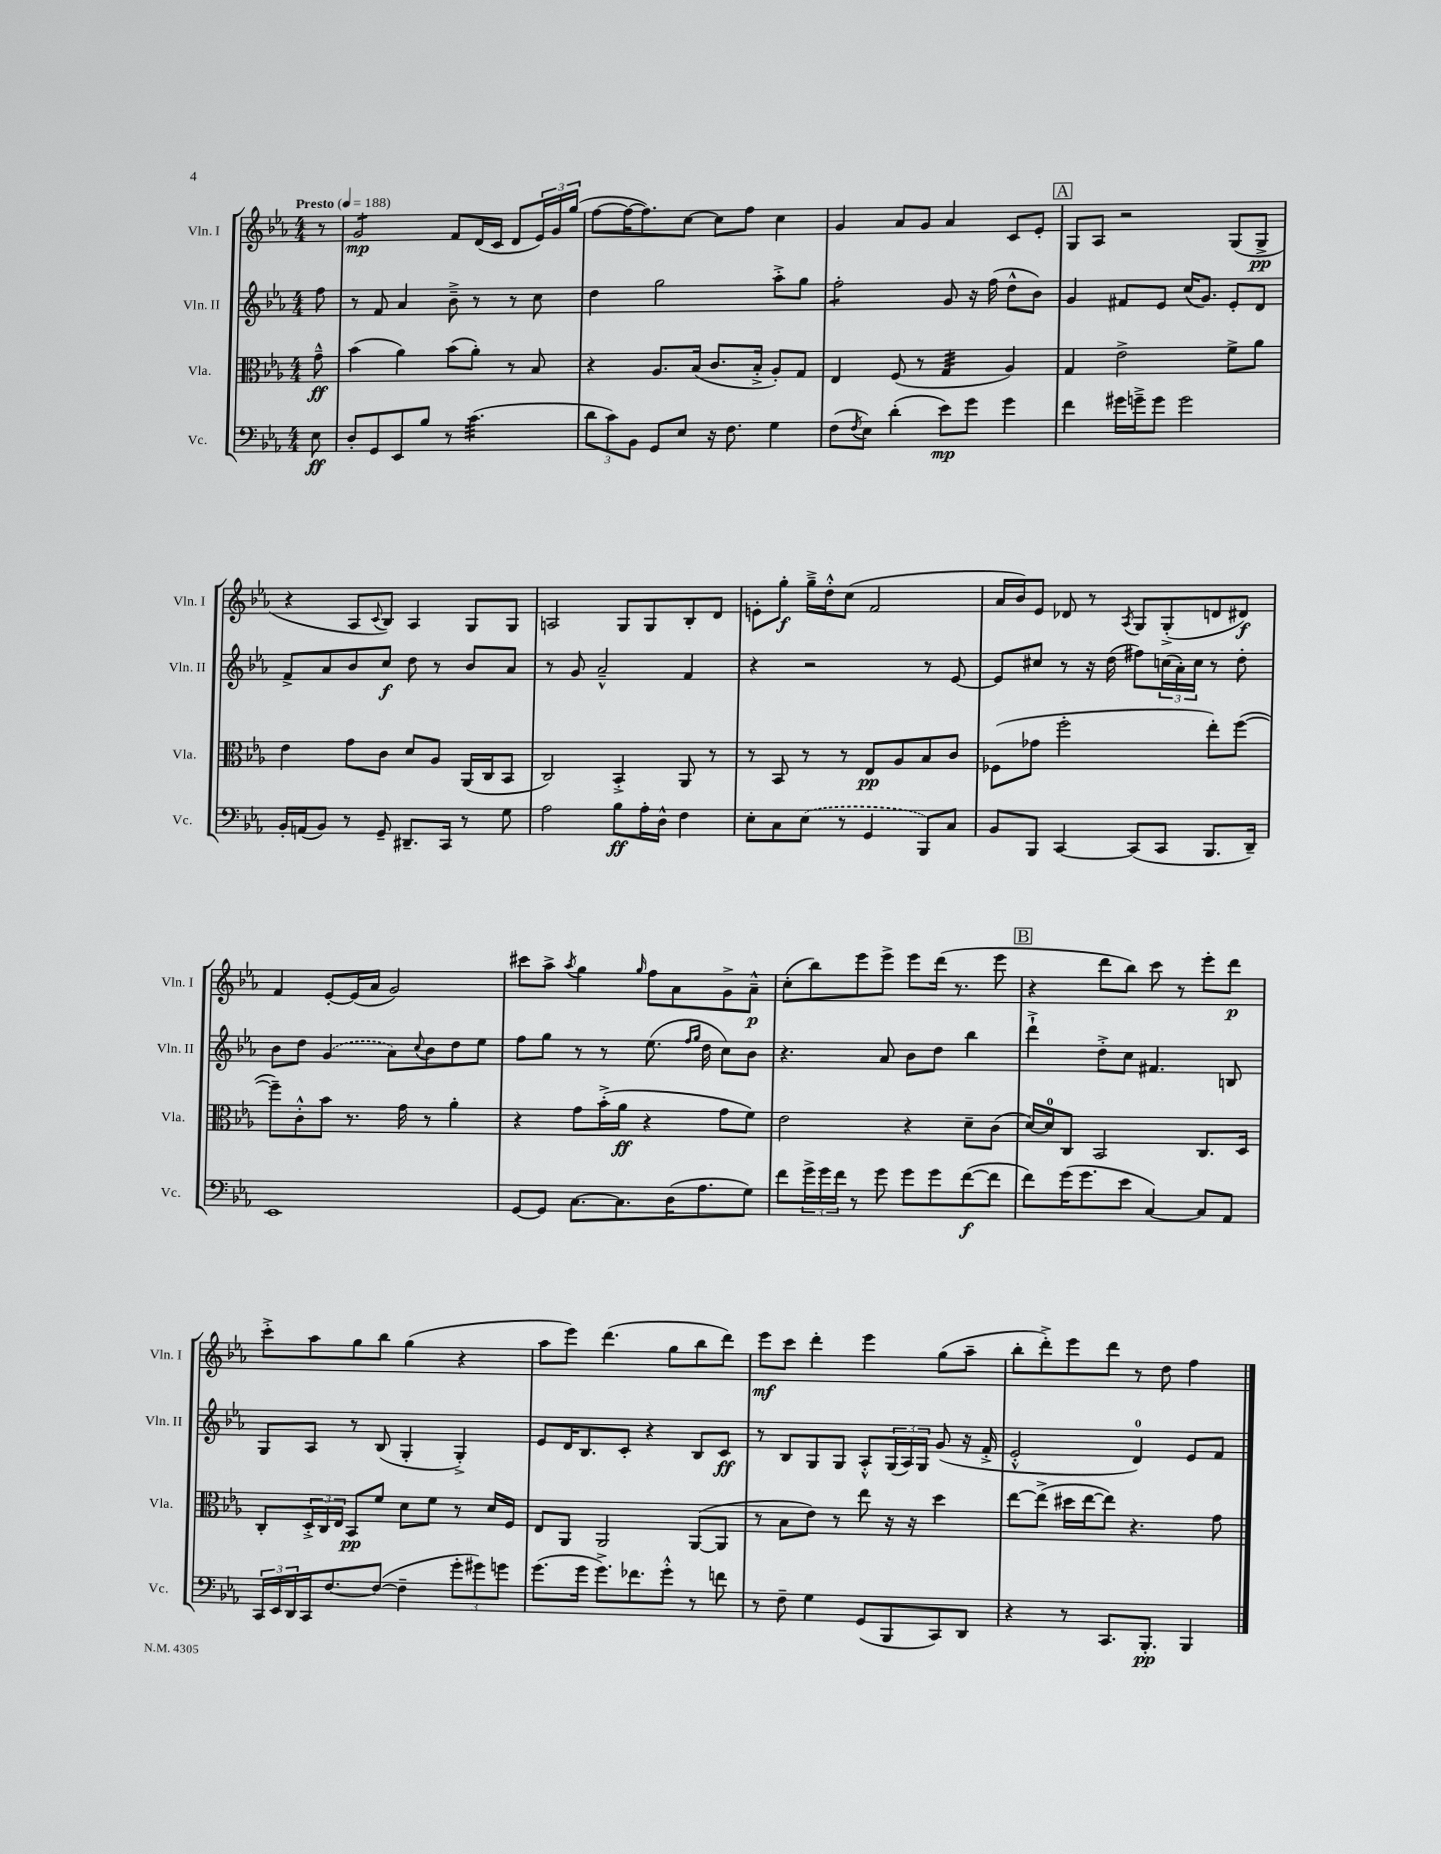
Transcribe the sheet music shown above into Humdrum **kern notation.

**kern	**kern	**kern	**kern
*staff4	*staff3	*staff2	*staff1
*clefF4	*clefC3	*clefG2	*clefG2
*k[b-e-a-]	*k[b-e-a-]	*k[b-e-a-]	*k[b-e-a-]
*M4/4	*M4/4	*M4/4	*M4/4
*MM188	*MM188	*MM188	*MM188
8E-	8g~^^	8ff	8r
=	=	=	=
8D'	(4b-	8r	2g
8GG	.	8f	.
8EE-	4a-)	4a-	.
8B-	.	.	.
8r	(8b-	8b-~^	8f
(4.c	8a-')	8r	(16d
.	.	.	16c
.	8r	8r	8d
.	8B-	8cc	24e-)
.	.	.	24g
.	.	.	(24gg
=	=	=	=
12d	4r	4dd	[8ff
12c)	.	.	.
.	.	.	16ff_
12BB-	.	.	.
.	.	.	8.ff])
8GG	8.A-	2gg	.
8E-	.	.	[8cc
.	(16B-	.	.
16r	8.c	.	8cc]
8.F	.	.	.
.	.	.	8ff
.	16B-'^	.	.
4G	8A-')	8aa-'^	4cc
.	8G	8gg	.
=	=	=	=
(8F	4E-	2ff'	4g
8qF	.	.	.
8E-)	.	.	.
(4d'	(8F	.	8a-
.	8r	.	8g
8e-)	4G	8g	4a-
8g	.	16r	.
.	.	(16ff	.
4g	4A-)	8dd^^	8c
.	.	8b-)	8e-'
=	=	=	=
4f	4G	4g	8G
.	.	.	8A-
16g#	2e-^	8f#	2r
16g~^	.	.	.
8g	.	8e-	.
2g	.	(16cc	.
.	.	8.g)	.
.	8f^	8e-'	(8G
.	8a-	8d	8G^
=	=	=	=
16BB-'	4e-	8f^	4r
(16AA	.	.	.
8BB-)	.	8a-	.
8r	8g	8b-	8A-
.	.	.	8qqc
8GG~	8c	8cc	8B-)
8.DD#~	8d	8dd	4A-
.	8A-	8r	.
16CC	.	.	.
8r	(16AA-	8b-	8G
.	16C	.	.
8G	8BB-	8a-	8G
=	=	=	=
2A-	2C)	8r	2A
.	.	8g	.
.	.	2a-~^^	.
8B-	4BB-'^	.	8G
16A-'	.	.	8G
16D^^	.	.	.
4F	8AA-	4f	8B-'
.	8r	.	8d
=	=	=	=
8E-'	8r	4r	8e'
8C	8BB-	.	8gg'
(8E-	8r	2r	16gg~^
.	.	.	16dd'^^
8r	8r	.	(8cc
4GG	8E-	.	2f
.	8A-	.	.
8BBB-)	8B-	8r	.
8C	8c	[8e-	.
=	=	=	=
8BB-	(8F-	8e-]	16a-
.	.	.	16b-)
8BBB-	8g-	8cc#	8e-
[4CC	2ff'	8r	8d-
.	.	16r	8r
.	.	(16dd	.
.	.	.	8qA-
(8CC]	.	8ff#)	8G
8CC	.	(24cc	(8G'^
.	.	24a-')	.
.	.	24cc	.
8.BBB-	8ee-')	8r	8d
.	([8ff	8dd'	8d#)
16DD~)	.	.	.
=	=	=	=
1EE-	8ff~])	8b-	4f
.	8c'^^	8dd	.
.	8b-	(4g	[8e-'
.	8.r	.	(16e-]
.	.	.	16a-
.	.	8a-)	2g)
.	16g	.	.
.	.	8qqcc	.
.	8r	8b-	.
.	4a-'	8dd	.
.	.	8ee-	.
=	=	=	=
[8GG	4r	8ff	8ccc#
8GG]	.	8gg	8aa-^
.	.	.	8qaa-
[8.C	8g	8r	4gg
.	(16b-'^	8r	.
8.C]	16a-	.	.
.	.	.	16qqgg
.	4r	(8.ee-	8ff
(16D	.	.	8a-
.	.	16qqff	.
.	.	16qqgg	.
8.A-	.	16dd	.
.	8g	8cc)	8g^
8G)	8f)	8b-	8a-~^^
=	=	=	=
8f	2e-	4.r	(8cc'
24g^	.	.	8bb-)
24g	.	.	.
24f	.	.	.
8r	.	.	8eee-
8g	.	8a-	8eee-^
8g	4r	8b-	8eee-
8g	.	8dd	(16ddd
.	.	.	8.r
([8f	8d~	4bb-	.
8f]	(8c	.	8eee-
=	=	=	=
8f)	[16d)	4ddd`^	4r
.	16d]	.	.
(16g	8C	.	.
8.g	.	.	.
.	2BB-	8dd'^	8ddd
8e-	.	8cc	8bb-)
[4C)	.	4.f#	8ccc
.	.	.	8r
8C]	8.C	.	8eee-'
8AA-	.	8B	8ddd
.	16D	.	.
=	=	=	=
24CC	8C'	8G	8ccc'^
24EE-	.	.	.
24DD	.	.	.
16CC	24D'^	8A-	8aa-
.	24C	.	.
[8.F	.	.	.
.	24E-	.	.
.	8BB-	8r	8gg
(8F_	8f	(8B-	8bb-
4F~]	8d	4G'	(4gg
.	8f	.	.
12g'	8r	4G'^)	4r
12g#)	.	.	.
.	16d	.	.
12g	.	.	.
.	16F	.	.
=	=	=	=
(8.g	8E-	8e-	8aa-
.	8AA-	16d	8eee-)
16g	.	8.B-	.
8.g^)	2AA-	.	(4.ddd
.	.	8c'	.
8.f-	.	.	.
.	.	4r	.
8g'^^	.	.	8gg
8r	([8AA-	8B-	8bb-
8f	8AA-]	8c	8ddd)
=	=	=	=
8r	8r	8r	8eee-
8F~	8B-	8B-	8ccc
4G	8e-)	8G	4ddd'
.	8r	8G	.
(8GG	8ee-	8A-'^^	4eee-
8BBB-	16r	(24G	.
.	.	24A-)	.
.	16r	.	.
.	.	24G	.
8CC)	4dd	(8g	(8gg
8DD	.	16r	8aa-~
.	.	16f'^	.
=	=	=	=
4r	[8ee-	2e-'^^	8bb-'
.	(8ee-^]	.	8ddd'^)
8r	16dd#	.	8eee-
.	[16ee-	.	.
8.CC	8ee-])	.	8ddd
.	4.r	4d)	8r
8.BBB-'	.	.	.
.	.	.	8dd
4BBB-	.	8e-	4ff
.	8g	8f	.
==	==	==	==
*-	*-	*-	*-
